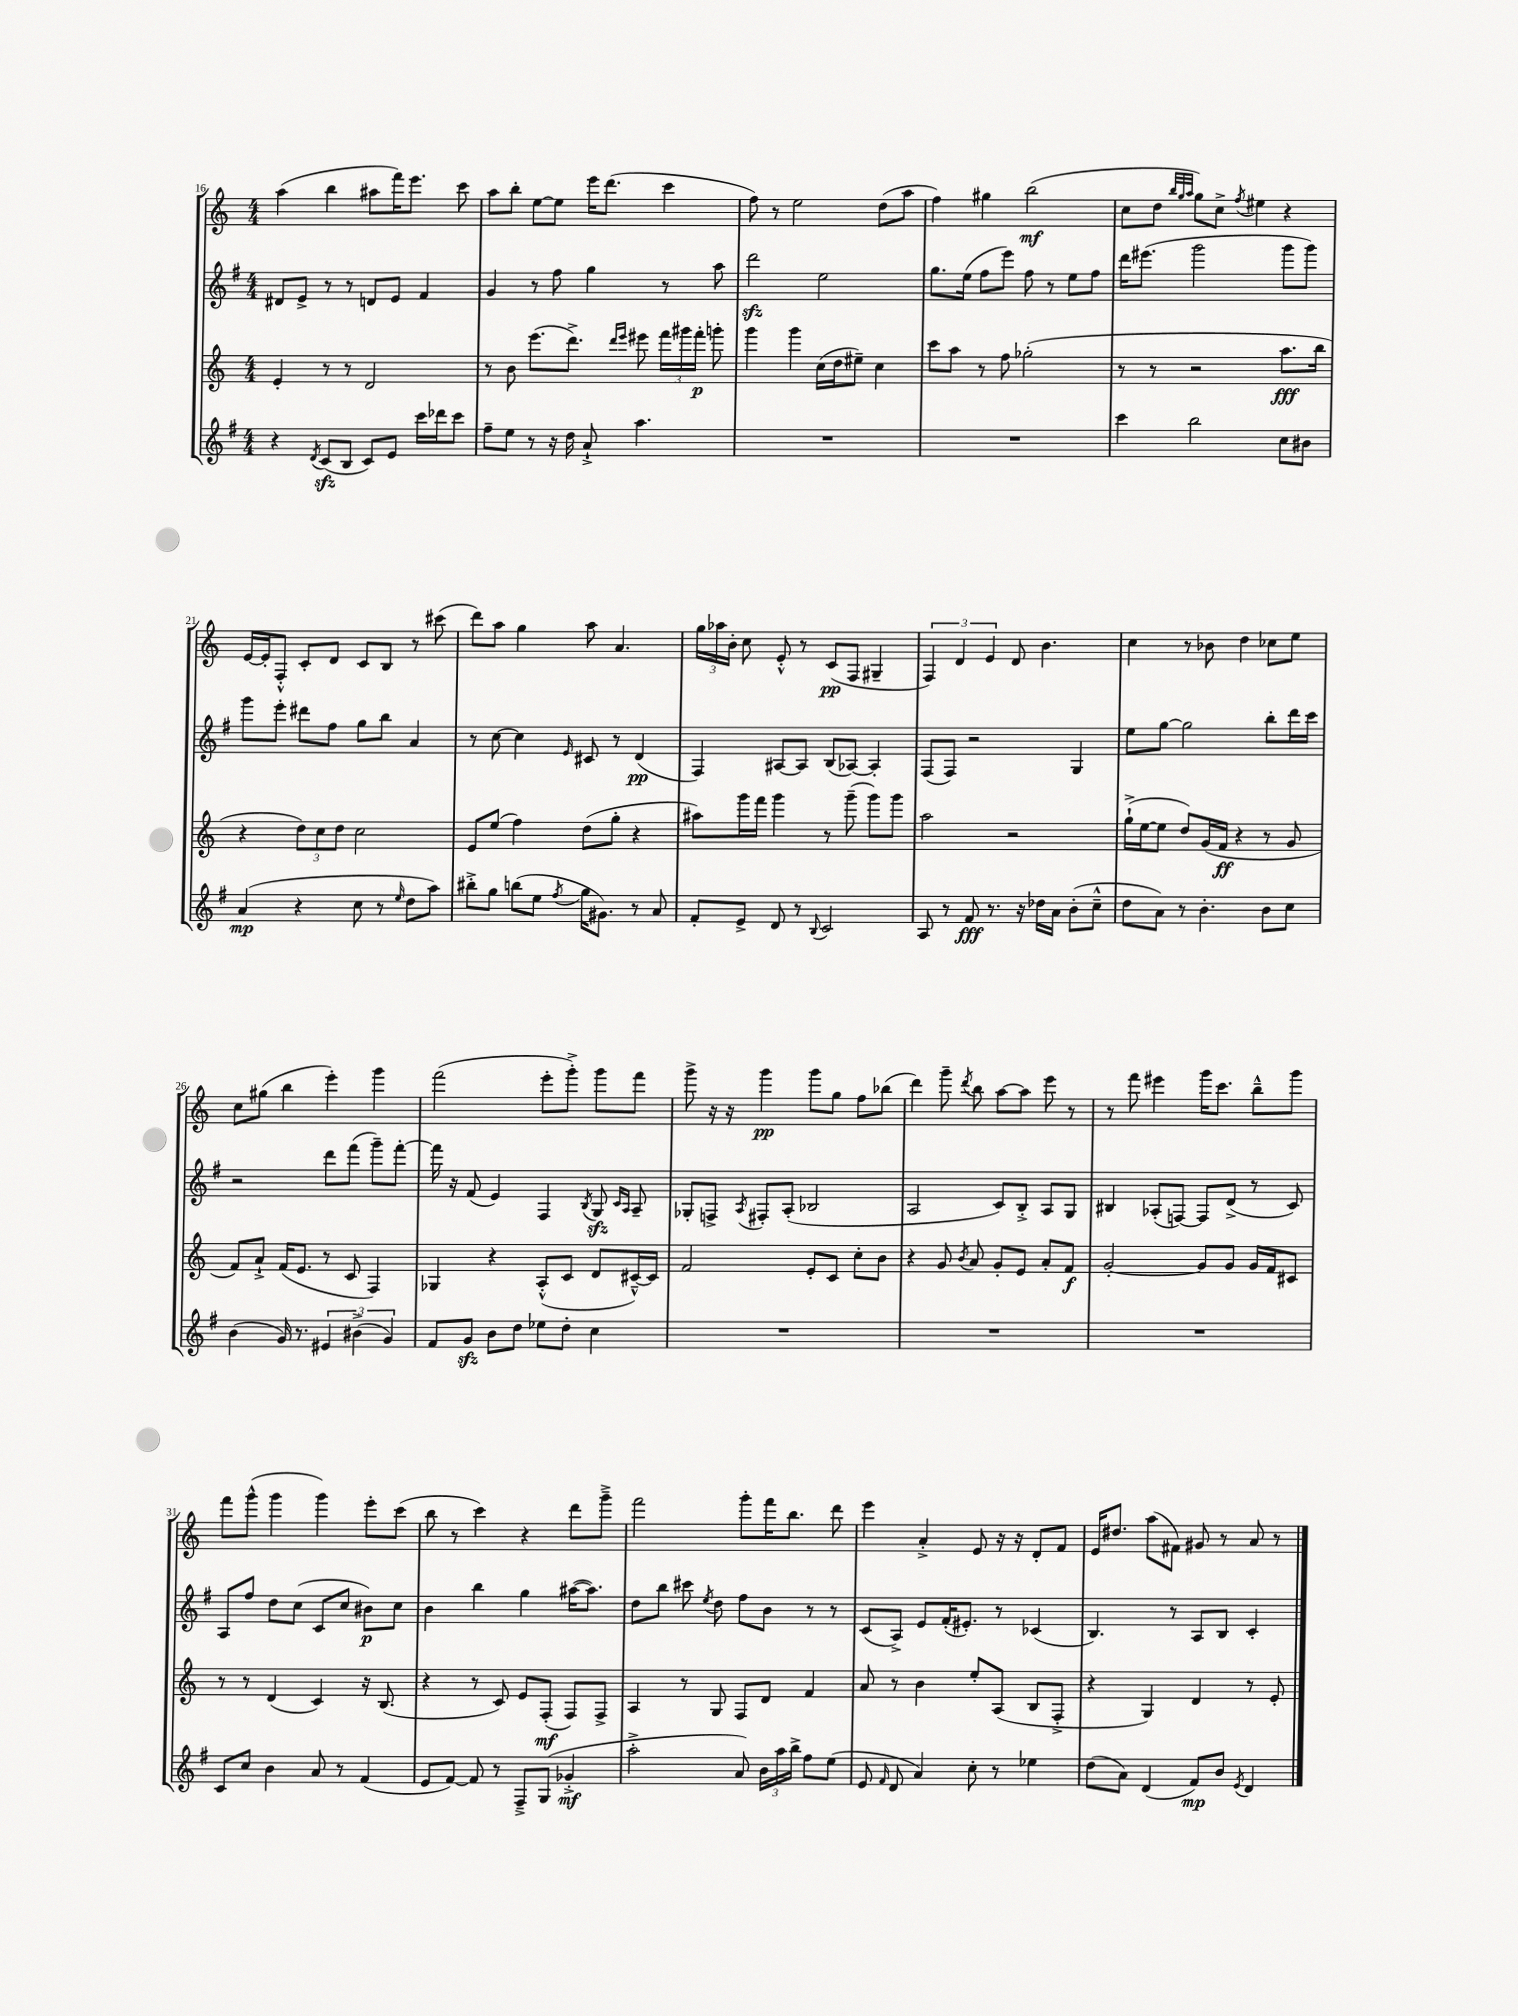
<<
\new StaffGroup <<
\new Staff = "s0" {
    \clef treble \key c \major \numericTimeSignature \time 4/4
    \autoBeamOff a''4( b''4 ais''8[ f'''16) e'''8.] c'''8 |
    a''8[ b''8]-. e''8[~ e''8] e'''16[ d'''8.]( c'''4 |
    f''8) r8 e''2 d''8[( a''8] |
    f''4) gis''4 b''2\mf( |
    c''8[ d''8] \grace { b''32[ g''32 a''32] } g''8[) c''8]-> \acciaccatura { f''8 } eis''4 r4 |
    e'16[~ e'16-. f8]-.-^ c'8[-. d'8] c'8[ b8] r8 cis'''8( |
    d'''8[) a''8] g''4 a''8 a'4. |
    \tuplet 3/2 { g''16[ aes''16 b'16]-. } c''8 e'8-.-^ r8 c'8[\pp( f8] gis4-- |
    \tuplet 3/2 { f4) d'4 e'4 } d'8 b'4. |
    c''4 r8 bes'8 d''4 ces''8[ e''8] |
    c''8[ gis''8]( b''4 e'''4-.) g'''4 |
    f'''2( e'''8[-. g'''8]-.->) g'''8[ f'''8] |
    g'''8-> r16 r16 g'''4\pp g'''8[ g''8] f''8[ bes''8]( |
    d'''4) g'''8-- \acciaccatura { d'''8 } b''8 a''8[~ a''8] e'''8 r8 |
    r8 f'''8 eis'''4 g'''16[ c'''8.] b''8[---^ g'''8] |
    f'''8[ g'''8]-^( g'''4 g'''4) e'''8[-. c'''8]( |
    b''8 r8 c'''4) r4 d'''8[ g'''8]---> |
    f'''2 g'''8[-. f'''16 b''8.] d'''8 |
    e'''4 a'4-.-> e'8 r16 r16 d'8[-. f'8] |
    e'16[ dis''8.] a''8[( fis'8]) gis'8 r8 a'8 r8 \bar "|." |
}
\new Staff = "s1" {
    \clef treble \key g \major \numericTimeSignature \time 4/4
    \autoBeamOff dis'8[ e'8]-> r8 r8 d'8[ e'8] fis'4 |
    g'4 r8 fis''8 g''4 r8 a''8 |
    d'''2\sfz e''2 |
    g''8.[ e''16]( fis''8[ e'''8]) fis''8 r8 e''8[ fis''8] |
    d'''16[ eis'''8.]( g'''2 g'''8[ g'''8]) |
    g'''8[ e'''8]-. dis'''8[ fis''8] g''8[ b''8] a'4 |
    r8 c''8~ c''4 \grace { e'16 } cis'8 r8 d'4\pp( |
    fis4) ais8[~ ais8] b8[( aes8]~) aes4-. |
    fis8[( fis8]) r2 g4 |
    e''8[ g''8]~ g''2 b''8[-. d'''16 c'''16] |
    r2 d'''8[ fis'''8]( g'''8[--) fis'''8]~-. |
    fis'''16 r16 fis'8( e'4) fis4 \acciaccatura { b8 } g8\sfz \grace { c'16[ a16] } a8-- |
    ges8[-. f8]-> \acciaccatura { a8 } fis8[-. a8]-.( bes2 |
    a2 c'8[) b8]-.-> a8[ g8] |
    bis4 aes8[-.( f8]~) f8[ d'8]->( r8 c'8) |
    a8[ fis''8] d''8[ c''8]( c'8[ c''8] bis'8[\p) c''8] |
    b'4 b''4 g''4 ais''16[~( ais''8.]) |
    d''8[ b''8] cis'''8 \acciaccatura { e''8 } d''8 fis''8[ b'8] r8 r8 |
    c'8[( a8]->) e'8[ fis'16-.( eis'8.]-.) r8 ces'4( |
    b4.) r8 a8[ b8] c'4-. \bar "|." |
}
\new Staff = "s2" {
    \clef treble \key c \major \numericTimeSignature \time 4/4
    \autoBeamOff e'4-. r8 r8 d'2 |
    r8 b'8 e'''8.[( d'''8.]->) \grace { d'''16[ e'''16] } eis'''8 \tuplet 3/2 { f'''16[ gis'''16 f'''16]-.\p } g'''8-. |
    g'''4 g'''4 c''16[( d''16 eis''8]--) c''4 |
    c'''8[ a''8] r8 f''8 ges''2-.( |
    r8 r8 r2 a''8.[\fff b''16] |
    r4 \tuplet 3/2 { d''8[) c''8 d''8] } c''2 |
    e'8[ e''8]( f''4) d''8[( g''8]-. r4 |
    ais''8[) g'''16 f'''16] g'''4 r8 g'''8--( g'''8[) g'''8] |
    a''2 r2 |
    g''16[-!->( e''16~ e''8] d''8[) g'16( f'16]\ff r4 r8 g'8 |
    f'8[) a'8]-!-> f'16[( e'8.] r8 c'8 f4) |
    ges4 r4 a8[-.-^( c'8] d'8[ cis'16~---^) cis'16] |
    f'2 e'8[-. c'8] c''8[-. b'8] |
    r4 g'8 \acciaccatura { b'8 } a'8 g'8[-. e'8] a'8[-. f'8]\f |
    g'2~-. g'8[ g'8] g'16[ f'16 cis'8] |
    r8 r8 d'4( c'4) r16 b8.( |
    r4 r8 c'8) e'8[ f8]-.\mf( f8[) f8]-> |
    a4 r8 g8 f8[ d'8] f'4 |
    a'8 r8 b'4 e''8[-. a8]( b8[ f8]-.-> |
    r4 g4) d'4 r8 e'8-. \bar "|." |
}
\new Staff = "s3" {
    \clef treble \key g \major \numericTimeSignature \time 4/4
    \autoBeamOff r4 \acciaccatura { d'8 } c'8[\sfz( b8] c'8[) e'8] c'''16[ des'''16 c'''8] |
    fis''8[-- e''8] r8 r16 d''16 a'8-!-> a''4. |
    R1 |
    R1 |
    c'''4 b''2 c''8[ bis'8] |
    a'4\mp( r4 c''8 r8 \grace { e''16 } d''8[ a''8]) |
    bis''8[-.-> g''8] b''8[( e''8] \acciaccatura { fis''8 } g''16[ gis'8.]) r8 a'8 |
    fis'8[-. e'8]-> d'8 r8 \appoggiatura { b8 } c'2 |
    a8 r8 fis'8\fff r8. r16 des''16[ a'16] b'8[-.( c''8]---^ |
    d''8[ a'8]) r8 b'4.-. b'8[ c''8] |
    b'4( g'16) r8. \tuplet 3/2 { eis'4 bis'4->( g'4) } |
    fis'8[ g'8]\sfz b'8[ d''8] ees''8[ d''8]-. c''4 |
    R1 |
    R1 |
    R1 |
    c'8[ c''8] b'4 a'8 r8 fis'4( |
    e'8[ fis'8]~) fis'8 r8 fis8[---> g8]( ges'4-.->\mf |
    a''2-.-> a'8) \tuplet 3/2 { b'16[ a''16 b''16]-> } fis''8[ e''8]( |
    e'8 \grace { fis'16 } d'8 a'4) c''8-. r8 ees''4 |
    d''8[( a'8]) d'4( fis'8[\mp) b'8] \acciaccatura { e'8 } d'4 \bar "|." |
}
>>
>>
\layout { \context { \Score currentBarNumber = #16 } }
